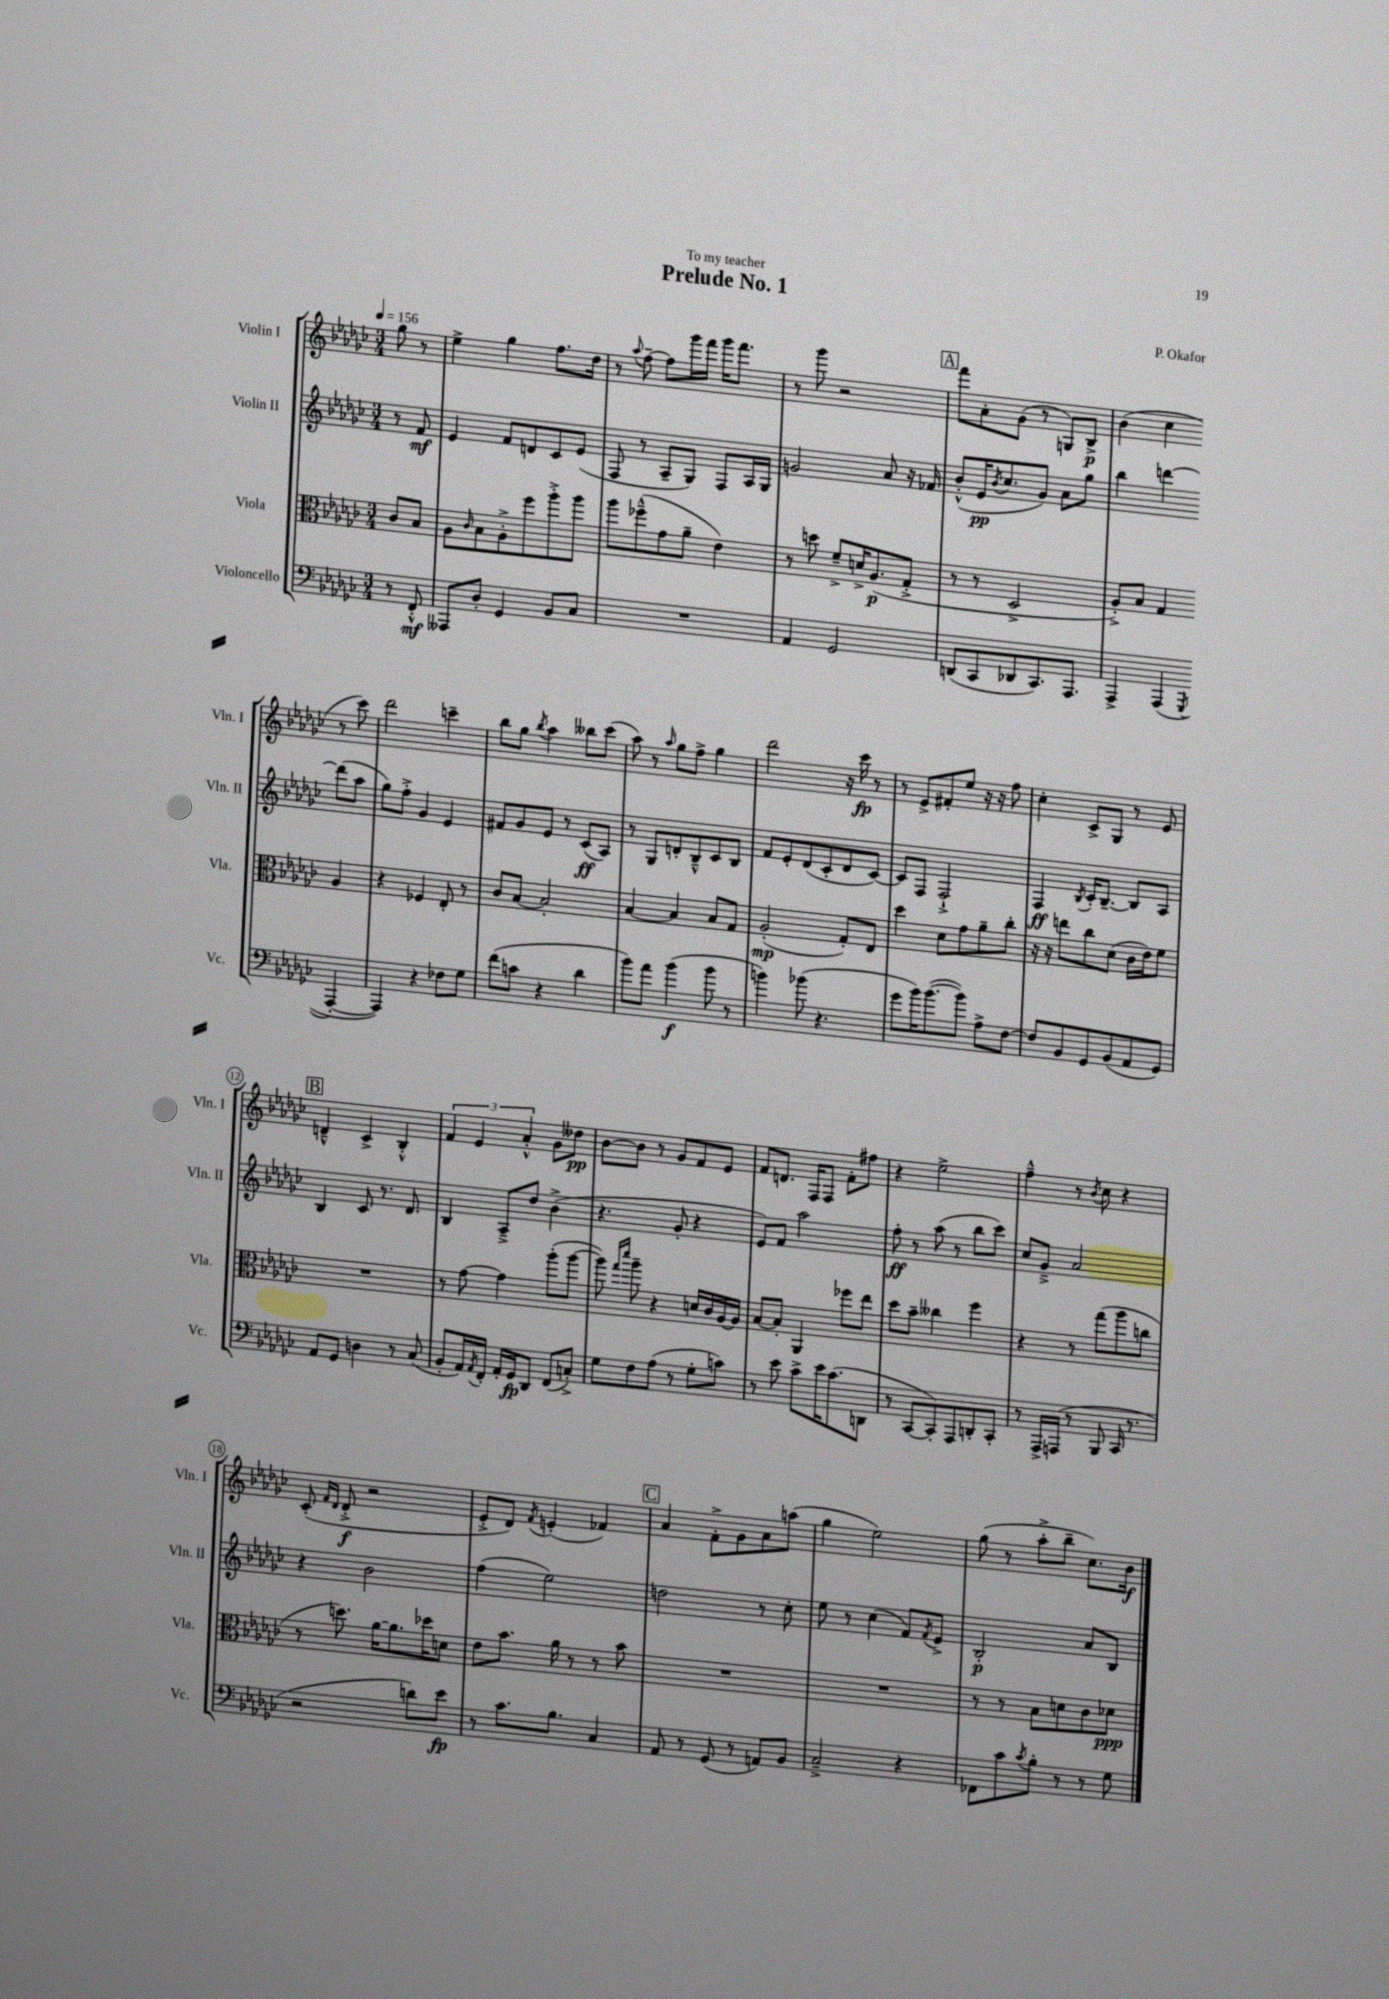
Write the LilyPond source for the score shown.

\header { title = "Prelude No. 1" composer = "P. Okafor" dedication = "To my teacher" }
<<
\new StaffGroup <<
\new Staff = "s0" \with { instrumentName = "Violin I" shortInstrumentName = "Vln. I" } {
    \clef treble \key ges \major \numericTimeSignature \time 3/4 \partial 4 \tempo 4 = 156
    ges''8 r8 |
    ees''4-> ges''4 f''8. des''16 |
    r8 \appoggiatura { aes''8 } f''8~-- f''8 ges'''16 f'''16 ges'''16 f'''8. |
    r8 ges'''8 r2 |
    \mark \markup { \box "A" } f'''8 aes'8-. ges'8( r8 g8) bes8->\p |
    bes'4( ces''4 r8 ces'''8) |
    des'''2 c'''4-- |
    bes''8 ges''8 \acciaccatura { bes''8 } aes''4 beses''8 ces'''8( |
    aes''8) r8 \grace { aes''16 } ges''8 f''8-> ges''4 |
    des'''2 r16 ces'''16\fp r8 |
    r8 ees'8-> fis'8-. ees''8 r16 r16 f''8 |
    ces''4-. ces'8-> ges8 r8 ees'8 |
    \mark \markup { \box "B" } d'4---^ ces'4-> bes4-.-^ |
    \tuplet 3/2 { f'4 ees'4 aes'4-.-^ } ges'8 deses''8\pp |
    bes'8~ bes'8 r8 ges'8 f'8 ees'8 |
    f'8 d'8. f16 f8 f'8-. fis''8 |
    r4 ees''2-> |
    f''4---^ r8 \acciaccatura { bes'8 } ces''8 r4 |
    ces'8-.( \grace { f'16 des'16 } des'8-.->\f r2 |
    ees'8-.-> des'8) \acciaccatura { f'8 } e'4-.( fes'4) |
    \mark \markup { \box "C" } aes'4 f'8-.-> ges'8 aes'8 a''8( |
    ges''4 ees''2) |
    ges''8( r8 aes''8-.-> bes''8-- ces''8.) bes'16\f \bar "|." |
}
\new Staff = "s1" \with { instrumentName = "Violin II" shortInstrumentName = "Vln. II" } {
    \clef treble \key ges \major \numericTimeSignature \time 3/4 \partial 4
    r8 f'8\mf |
    ees'4 f'8 d'8 ces'8 ees'8( |
    f8 r8 aes8-- ges8) f8 aes16 ges16 |
    g'2 aes'8 r16 fes'16 |
    \mark \markup { \box "A" } bes'8-.-^( ees'16\pp \acciaccatura { bes'8 } ces''8. ges'8) aes'8 ges''8 |
    bes''4 d'''4~ d'''8( aes''8 |
    ges''8) f''8-.-> ges'4 ees'4 |
    fis'8 ges'8 ees'8 r8 ces'8\ff( aes8) |
    r8 ges8 d'8-. bes8---^ ces'8 bes8 |
    f'8 ees'8-. des'8( ces'8-. des'8 ces'8~) |
    ces'8 f8 f2-!-> |
    f4\ff \acciaccatura { bes8 } ces'16-. bes8.~-- bes8 aes8 |
    \mark \markup { \box "B" } bes4 ces'8 r8. des'8. |
    bes4 aes8---> des''8 bes'4->( |
    r4. ges'8-. r4 |
    ees'8) f'8 aes''2 |
    f''8-.\ff r8 aes''8( r8 bes''8 ces'''8) |
    ces''8 ges'8---> aes'2 |
    r4 bes'2 |
    f''4( ees''2) |
    \mark \markup { \box "C" } d''2 r8 ces''8-. |
    ees''8 r8 ces''4( f'8) \acciaccatura { f'8 } ees'8-> |
    bes2-.\p aes'8 bes8 \bar "|." |
}
\new Staff = "s2" \with { instrumentName = "Viola" shortInstrumentName = "Vla." } {
    \clef alto \key ges \major \numericTimeSignature \time 3/4 \partial 4
    ces'8 bes8 |
    aes8 \grace { ces'16 } bes8 aes8-.-> f''8 aes''8-.-> aes''8 |
    aes''8 fes''8---^( ges'8 aes'8-- ees'4) |
    r8 d''8 f'8---> d'16-> aes8.\p( ges8-.-> |
    \mark \markup { \box "A" } r8 r8 des2-> |
    aes8-.->) bes8 ges4 aes4 |
    r4 fes4 ees8-. r8 |
    ces'8 bes8~ bes2-. |
    bes4~ bes4 bes8 ges8 |
    aes2-.\mp( ges8-.) ees8 |
    des''4 des'8 ges'8 aes'8-- ces''8-. |
    r16 r16 e''8 ces''8 des'8( ces'16 ees'16) f'8 |
    \mark \markup { \box "B" } R2. |
    r8 ges'8~ ges'4 aes''8-.( aes''8~ |
    aes''8) \grace { ges''16 des'''16 } aes''8-- r4 d'16 ces'16 aes16~ aes16 |
    bes8~ bes8-. aes,4 fes''8 ees''8 |
    des''8 bes'8-- ceses''4 f''4 |
    r4 r8 ges''8( aes''8 c''8 |
    r8 d''8.) aes'16~ aes'8. des''16 d'8 |
    ees'8 bes'8. aes'16 r8 r8 bes'8 |
    \mark \markup { \box "C" } R2. |
    R2. |
    r8 r8 bes8 d'8 ces'8 des'8\ppp \bar "|." |
}
\new Staff = "s3" \with { instrumentName = "Violoncello" shortInstrumentName = "Vc." } {
    \clef bass \key ges \major \numericTimeSignature \time 3/4 \partial 4
    r8 f,8-.-^\mf |
    aeses,,8 des8-. ges,4 bes,8 ces8 |
    R2. |
    aes,4 ges,2 |
    \mark \markup { \box "A" } d,8( ces,8 des,8 ces,8.) aes,,8. |
    aes,,4-> aes,,4( \acciaccatura { ges,,8 } aes,,4~-. |
    aes,,4) r4 fes8 ges8 |
    f'8( c'8 r4 des'4 |
    bes'8) aes'8 bes'4\f( bes'8 r8 |
    b'4) bes'8( r4. |
    ges'8 bes'16) bes'8.~( bes'8) aes8-> f8~ |
    f8 bes,8 ges,8 bes,8( aes,8 ges,8) |
    \mark \markup { \box "B" } aes,8 ges,8 d4 r8 ces8( |
    bes,8-. aes,16) \acciaccatura { aes,8 } f,16-. aes,16-. ges,16\fp des,8 f,8( c8-.->) |
    ges8 f8 aes8( r8 ges8-. c'8) |
    r8 ees'8 ces'8-> ees'16 ces'8.( d,8 |
    r8 ces,8~ ces,8-.) aes,,8 d,8-. ces,8-. |
    r8 aes,,16-> a,,16( r8 bes,,8 ces,16 r8. |
    r2 d'8) ees'8\fp |
    r8 ces'8. bes8. ces4 |
    \mark \markup { \box "C" } aes,8 r8 ges,8( r8 a,8) bes,8 |
    ces2---> r4 |
    fes,8 ces'8 \acciaccatura { ces'8 } bes8-. r8 r8 ges8 \bar "|." |
}
>>
>>
\layout { \context { \Score \override BarNumber.stencil = #(make-stencil-circler 0.1 0.3 ly:text-interface::print) } }
